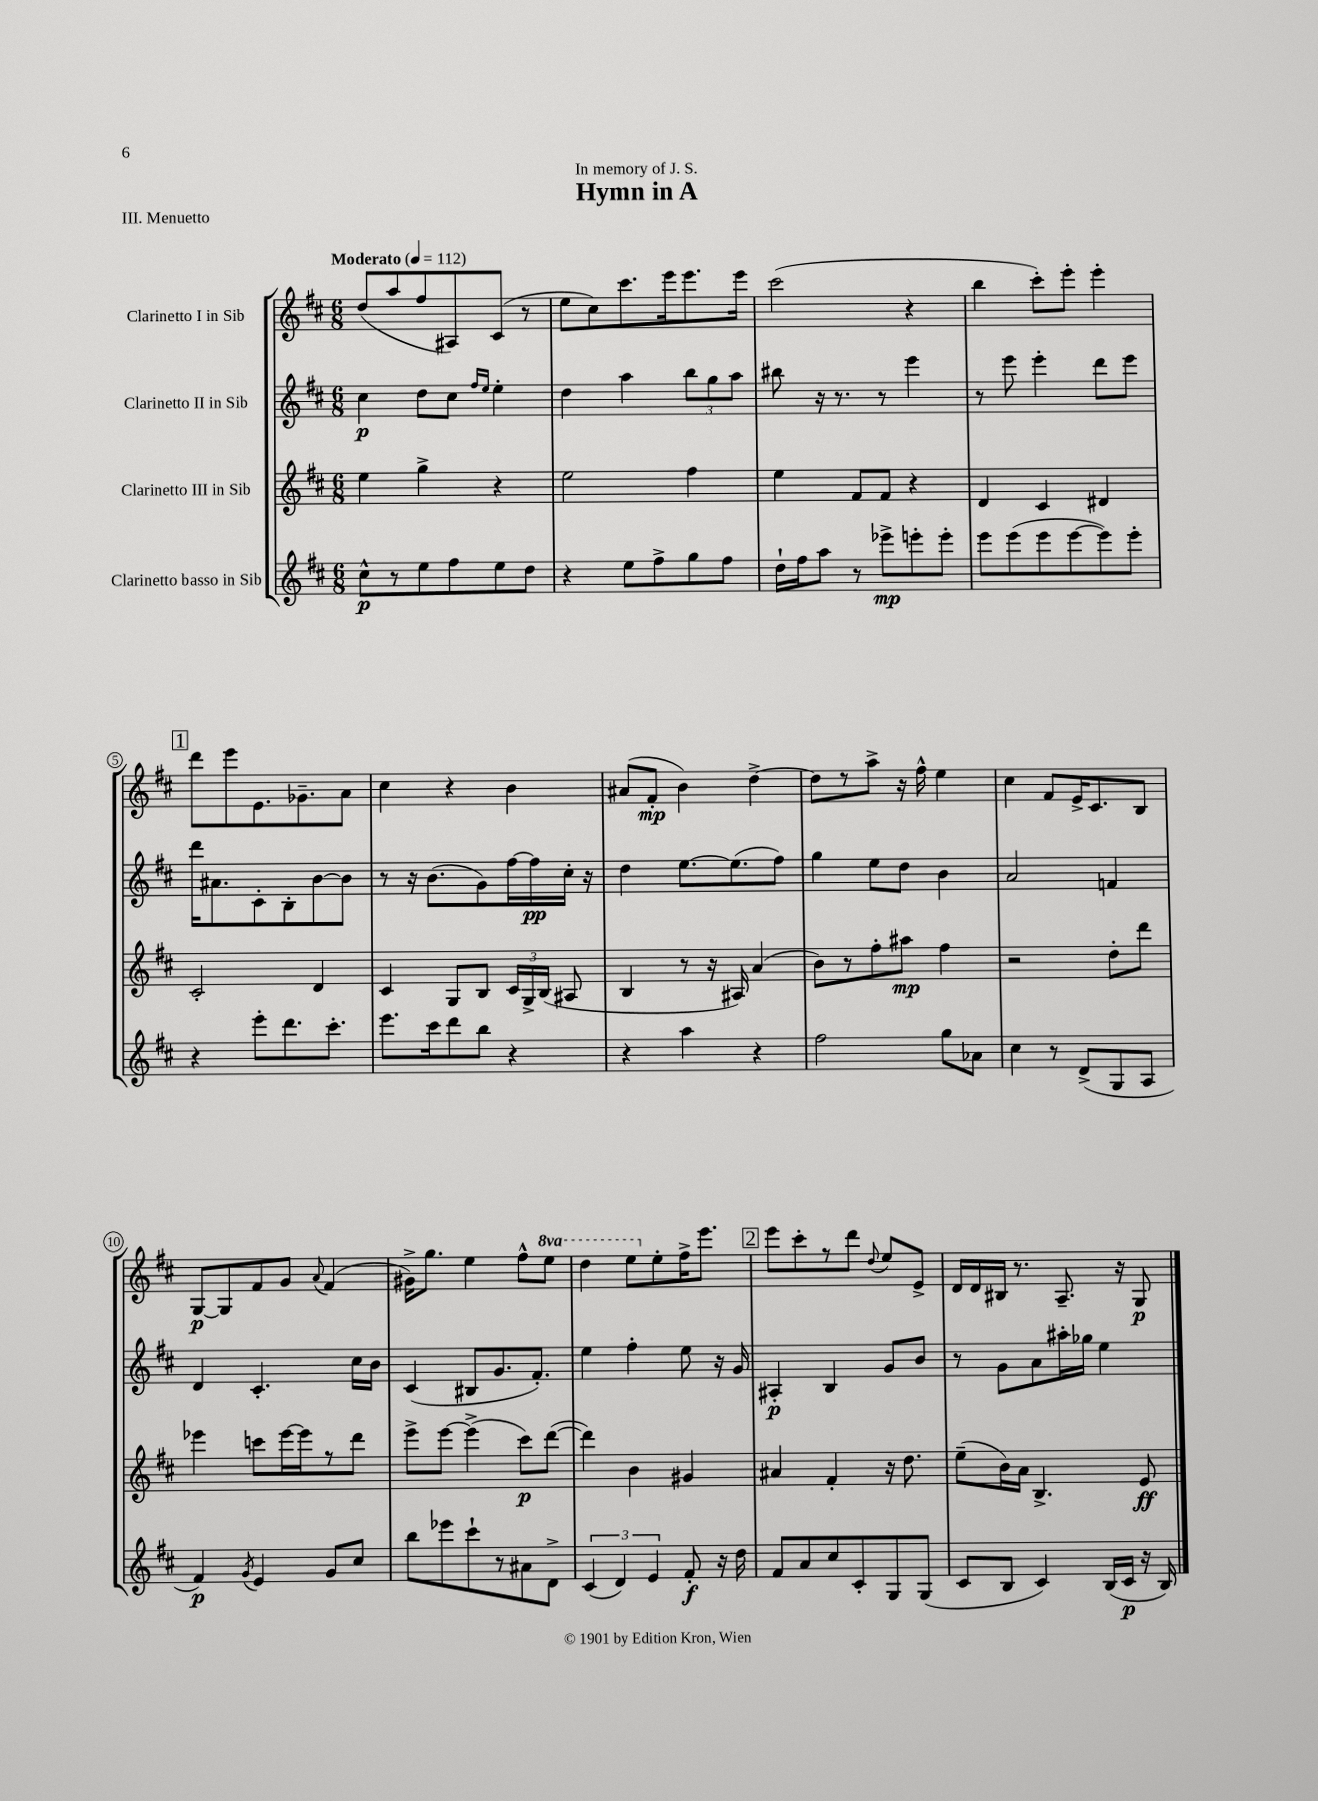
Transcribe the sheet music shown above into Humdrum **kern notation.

**kern	**dynam	**kern	**dynam	**kern	**dynam	**kern	**dynam
*part4	*part4	*part3	*part3	*part2	*part2	*part1	*part1
*staff4	*staff4	*staff3	*staff3	*staff2	*staff2	*staff1	*staff1
*I"Clarinetto basso in Sib	*	*I"Clarinetto III in Sib	*	*I"Clarinetto II in Sib	*	*I"Clarinetto I in Sib	*
*clefG2	*	*clefG2	*	*clefG2	*	*clefG2	*
*k[f#c#]	*	*k[f#c#]	*	*k[f#c#]	*	*k[f#c#]	*
*M6/8	*	*M6/8	*	*M6/8	*	*M6/8	*
*MM112	*	*MM112	*	*MM112	*	*MM112	*
=1	=1	=1	=1	=1	=1	=1	=1
!	!	!	!	!	!	!LO:TX:a:B:t=Moderato	!
8cc#^^\L	p	4ee\	.	4cc#\	p	(8dd/L	.
8r	.	.	.	.	.	8aa/	.
8ee\	.	4gg^\	.	8dd\L	.	8ff#/	.
8ff#\	.	.	.	8cc#\J	.	8A#X/)	.
.	.	.	.	16qqff#/LL	.	.	.
.	.	.	.	16qqee/JJ	.	.	.
8ee\	.	4r	.	4ee'\	.	(8c#/J	.
8dd\J	.	.	.	.	.	8r	.
=2	=2	=2	=2	=2	=2	=2	=2
4r	.	2ee\	.	4dd\	.	8ee\L	.
.	.	.	.	.	.	8cc#\)	.
8ee\L	.	.	.	4aa\	.	8.ccc#\	.
8ff#^\	.	.	.	.	.	.	.
.	.	.	.	.	.	16eee\k	.
8gg\	.	4ff#\	.	12bb\L	.	8.eee\	.
.	.	.	.	12gg\	.	.	.
8ff#\J	.	.	.	.	.	.	.
.	.	.	.	12aa\J	.	.	.
.	.	.	.	.	.	16eee\Jk	.
=3	=3	=3	=3	=3	=3	=3	=3
16dd`\LL	.	4ee\	.	8bb#X\	.	(2ccc#\	.
16ff#\J	.	.	.	.	.	.	.
8aa\J	.	.	.	16r	.	.	.
.	.	.	.	8.r	.	.	.
8r	.	8f#/L	.	.	.	.	.
8eee-X^\L	mp	8f#/J	.	8r	.	.	.
8eeen'\	.	4r	.	4eee\	.	4r	.
8eee'\J	.	.	.	.	.	.	.
=4	=4	=4	=4	=4	=4	=4	=4
8eee\L	.	4d/	.	8r	.	4bb\	.
(8eee\	.	.	.	8eee\	.	.	.
8eee\	.	4c#/	.	4eee'\	.	8ccc#'\L)	.
[8eee\	.	.	.	.	.	8eee'\J	.
8eee\])	.	4d#X/	.	8ddd\L	.	4eee'\	.
8eee'\J	.	.	.	8eee\J	.	.	.
!!LO:LB:g=z
!!LO:REH:place=s1:t=1
=5	=5	=5	=5	=5	=5	=5	=5
4r	.	2c#'/	.	16ddd\KL	.	8ddd\L	.
.	.	.	.	8.a#X\	.	.	.
.	.	.	.	.	.	8eee\	.
8eee'\L	.	.	.	8c#'\	.	8.e\	.
8.ddd\	.	.	.	8B'\	.	.	.
.	.	.	.	.	.	8.g-X~\	.
.	.	4d/	.	[8b\	.	.	.
8.ccc#'\J	.	.	.	.	.	.	.
.	.	.	.	8b\J]	.	8a\J	.
=6	=6	=6	=6	=6	=6	=6	=6
8.eee\L	.	4c#/	.	8r	.	4cc#\	.
.	.	.	.	16r	.	.	.
16ccc#\k	.	.	.	(8.b\L	.	.	.
8ddd\	.	8G/L	.	.	.	4r	.
8bb\J	.	8B/J	.	8g\)	.	.	.
4r	.	24c#/LL	.	[16ff#\L	.	4b\	.
.	.	24G^/	.	.	.	.	.
.	.	.	.	16ff#\]	pp	.	.
.	.	(24B/JJ	.	.	.	.	.
.	.	8A#X/	.	16cc#'\JJ	.	.	.
.	.	.	.	16r	.	.	.
=7	=7	=7	=7	=7	=7	=7	=7
4r	.	4B/	.	4dd\	.	(8a#X/L	.
.	.	.	.	.	.	8f#'/J	mp
4aa\	.	8r	.	[8.ee\L	.	4b\)	.
.	.	16r	.	.	.	.	.
.	.	16A#X/)	.	(8.ee\]	.	.	.
4r	.	(4a/	.	.	.	[4dd^\	.
.	.	.	.	8ff#\J)	.	.	.
=8	=8	=8	=8	=8	=8	=8	=8
2ff#\	.	8b\L)	.	4gg\	.	8dd\L]	.
.	.	8r	.	.	.	8r	.
.	.	8ff#'\	.	8ee\L	.	8aa^\J	.
.	.	8aa#X\J	mp	8dd\J	.	16r	.
.	.	.	.	.	.	16ff#^^\	.
8gg\L	.	4ff#\	.	4b\	.	4ee\	.
8a-X\J	.	.	.	.	.	.	.
=9	=9	=9	=9	=9	=9	=9	=9
4cc#\	.	2r	.	2a/	.	4cc#\	.
8r	.	.	.	.	.	8f#/L	.
(8d^/L	.	.	.	.	.	16e^/K	.
.	.	.	.	.	.	8.c#/	.
8G/	.	8dd'\L	.	4fn/	.	.	.
8A/J	.	8ddd\J	.	.	.	8B/J	.
!!LO:LB:g=z
=10	=10	=10	=10	=10	=10	=10	=10
4f#/)	p	4eee-X\	.	4d/	.	[8G/L	p
.	.	.	.	.	.	8G/]	.
8qg/	.	.	.	.	.	.	.
4e/	.	8cccn\L	.	4.c#'/	.	8f#/	.
.	.	[16eee-\L	.	.	.	8g/J	.
.	.	16eee-\J]	.	.	.	.	.
.	.	.	.	.	.	8qqa/	.
8g/L	.	8r	.	.	.	(4f#/	.
8cc#/J	.	8ddd\J	.	16cc#\LL	.	.	.
.	.	.	.	16b\JJ	.	.	.
=11	=11	=11	=11	=11	=11	=11	=11
8bb\L	.	8eee^\L	.	(4c#/	.	16g#X^\KL)	.
.	.	.	.	.	.	8.gg\J	.
8eee-X\	.	[8eee\J	.	.	.	.	.
8ccc#`\	.	(4eee^\]	.	8B#X/L	.	4ee\	.
8r	.	.	.	8.g/	.	.	.
8a#X\	.	8ccc#\L)	p	.	.	8ff#^^\L	.
.	.	.	.	8.f#'/J)	.	.	.
*	*	*	*	*	*	*8va	*
8d^\J	.	([8ddd\J	.	.	.	8eee\J	.
=12	=12	=12	=12	=12	=12	=12	=12
(6c#/	.	4ddd\])	.	4ee\	.	4ddd\	.
6d/)	.	.	.	.	.	.	.
.	.	4b\	.	4ff#'\	.	8eee\L	.
6e/	.	.	.	.	.	.	.
*	*	*	*	*	*	*X8va	*
.	.	.	.	.	.	8ee'\	.
8f#'/	f	4g#X/	.	8ee\	.	16ff#^\K	.
.	.	.	.	.	.	8.eee\J	.
16r	.	.	.	16r	.	.	.
16dd\	.	.	.	16g/	.	.	.
!!LO:REH:place=s1:t=2
=13	=13	=13	=13	=13	=13	=13	=13
8f#/L	.	4a#X/	.	4A#X'/	p	8eee\L	.
8a/	.	.	.	.	.	8ccc#'\	.
8cc#/	.	4f#'/	.	4B/	.	8r	.
8c#'/	.	.	.	.	.	8ddd\J	.
.	.	.	.	.	.	8qqdd/	.
8G/	.	16r	.	8g/L	.	8ee/L	.
.	.	8.dd\	.	.	.	.	.
(8G/J	.	.	.	8b/J	.	8e^/J	.
=14	=14	=14	=14	=14	=14	=14	=14
8c#/L	.	(8ee~\L	.	8r	.	16d/LL	.
.	.	.	.	.	.	16d/	.
8B/J	.	16b\L)	.	8g\L	.	16B#X/JJ	.
.	.	16a\JJ	.	.	.	8.r	.
4c#/)	.	4.B^/	.	8a\	.	.	.
.	.	.	.	16aa#X'\L	.	8.A~/	.
.	.	.	.	16gg-X\JJ	.	.	.
(16B/LL	.	.	.	4ee\	.	.	.
16c#/JJ	p	.	.	.	.	16r	.
16r	.	8e/	ff	.	.	8G/	p
16B/)	.	.	.	.	.	.	.
==	==	==	==	==	==	==	==
*-	*-	*-	*-	*-	*-	*-	*-
